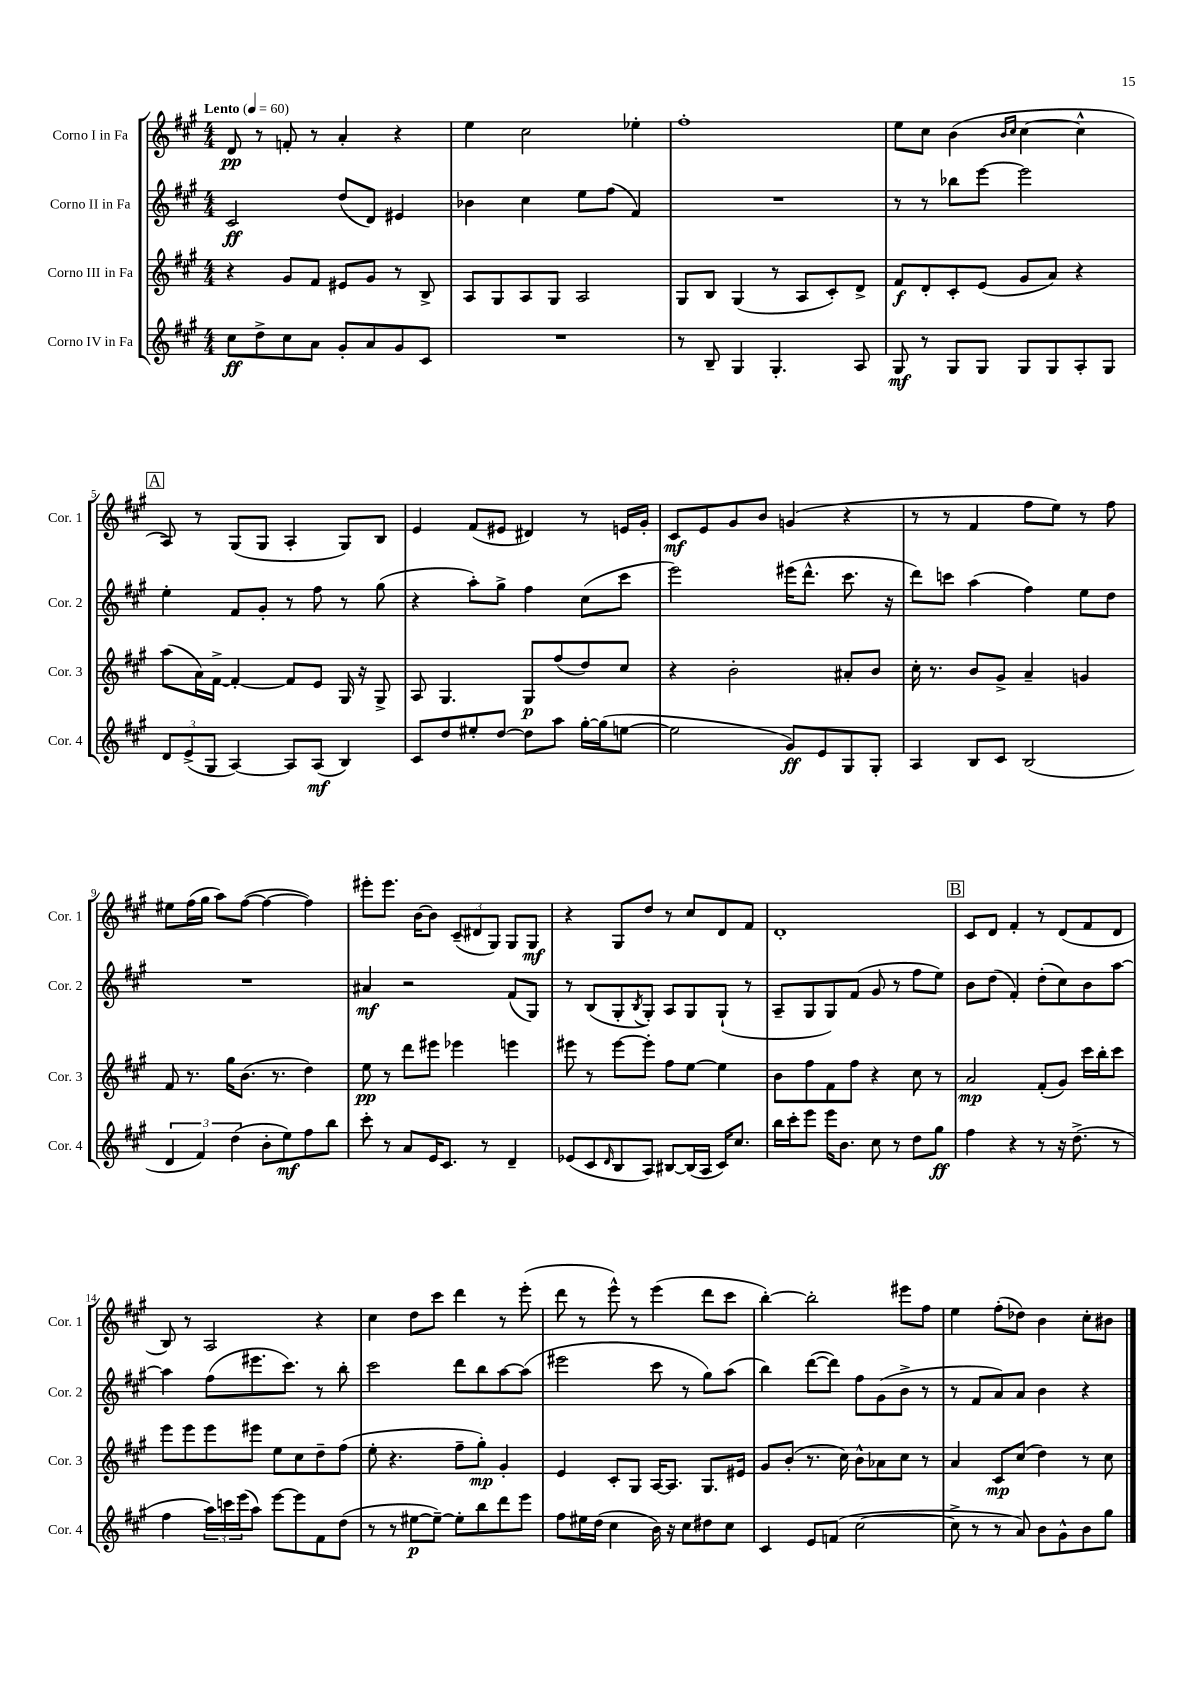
<<
\new StaffGroup <<
\new Staff = "s0" \with { instrumentName = "Corno I in Fa" shortInstrumentName = "Cor. 1" } {
    \clef treble \key a \major \numericTimeSignature \time 4/4 \tempo "Lento" 4 = 60
    d'8\pp r8 f'8-. r8 a'4-. r4 |
    e''4 cis''2 ees''4-. |
    fis''1-. |
    e''8 cis''8 b'4( \grace { b'16 cis''16 } cis''4~ cis''4-^ |
    \mark \markup { \box "A" } a8) r8 gis8( gis8 a4-. gis8) b8 |
    e'4 fis'8( eis'8 dis'4) r8 e'16 gis'16-. |
    cis'8\mf e'8 gis'8 b'8 g'4( r4 |
    r8 r8 fis'4 fis''8 e''8) r8 fis''8 |
    eis''8 fis''16( gis''16 a''8) fis''8~( fis''4~ fis''4) |
    eis'''8-. eis'''8. b'16~ b'8 \tuplet 3/2 { cis'8--( dis'8 gis8) } gis8 gis8\mf |
    r4 gis8 d''8 r8 cis''8 d'8 fis'8 |
    d'1-. |
    \mark \markup { \box "B" } cis'8 d'8 fis'4-. r8 d'8( fis'8 d'8 |
    b8) r8 a2 r4 |
    cis''4 d''8 cis'''8 d'''4 r8 e'''8-.( |
    d'''8 r8 e'''8-^) r8 e'''4( d'''8 cis'''8 |
    b''4~-.) b''2-. eis'''8 fis''8 |
    e''4 fis''8-.( des''8) b'4 cis''8-. bis'8 \bar "|." |
}
\new Staff = "s1" \with { instrumentName = "Corno II in Fa" shortInstrumentName = "Cor. 2" } {
    \clef treble \key a \major \numericTimeSignature \time 4/4
    cis'2\ff d''8( d'8) eis'4 |
    bes'4 cis''4 e''8 fis''8( fis'4) |
    R1 |
    r8 r8 bes''8 e'''8~ e'''2 |
    \mark \markup { \box "A" } e''4-. fis'8 gis'8-. r8 fis''8 r8 gis''8( |
    r4 a''8-.) gis''8-> fis''4 cis''8( cis'''8 |
    e'''2) eis'''16( d'''8.-^ cis'''8. r16 |
    d'''8) c'''8 a''4( fis''4) e''8 d''8 |
    R1 |
    ais'4\mf r2 fis'8( gis8) |
    r8 b8( gis8-. \acciaccatura { b8 } gis8-.) a8 gis8 gis8-!( r8 |
    a8-- gis8 gis8) fis'8( gis'8 r8 fis''8 e''8) |
    \mark \markup { \box "B" } b'8 d''8( fis'4-.) d''8-.( cis''8) b'8 a''8~ |
    a''4 fis''8( eis'''8. cis'''8.) r8 b''8-. |
    cis'''2 d'''8 b''8 a''8~ a''8( |
    eis'''2 cis'''8 r8 gis''8) a''8( |
    b''4) d'''8~( d'''8) fis''8 gis'8( b'8-> r8 |
    r8 fis'8 a'8) a'8 b'4 r4 \bar "|." |
}
\new Staff = "s2" \with { instrumentName = "Corno III in Fa" shortInstrumentName = "Cor. 3" } {
    \clef treble \key a \major \numericTimeSignature \time 4/4
    r4 gis'8 fis'8 eis'8 gis'8 r8 b8-> |
    a8 gis8 a8 gis8 a2 |
    gis8 b8 gis4( r8 a8 cis'8-.) d'8-> |
    fis'8\f d'8-. cis'8-. e'8( gis'8 a'8) r4 |
    \mark \markup { \box "A" } a''8( a'16) fis'16~-> fis'4~-. fis'8 e'8 gis16 r16 gis8-> |
    a8 gis4. gis8\p fis''8( d''8) cis''8 |
    r4 b'2-. ais'8-. b'8 |
    cis''16-. r8. b'8 gis'8-> a'4-- g'4 |
    fis'8 r8. gis''16 b'8.( r8. d''4) |
    e''8\pp r8 d'''8 eis'''8 ees'''4 e'''4 |
    eis'''8 r8 eis'''8~ eis'''8-. fis''8 e''8~ e''4 |
    b'8 fis''8 fis'8 fis''8 r4 cis''8 r8 |
    \mark \markup { \box "B" } a'2\mp fis'8-.( gis'8) cis'''16 b''16-. cis'''8 |
    e'''8 e'''8 e'''8 eis'''8 e''8 cis''8 d''8-- fis''8( |
    e''8-. r4. fis''8-- gis''8-.\mp) gis'4-. |
    e'4 cis'8-. gis8 a16~ a8. gis8. eis'16 |
    gis'8 b'8-.( r8. cis''16) b'8-^ aes'8 cis''8 r8 |
    a'4 cis'8\mp cis''8( d''4) r8 cis''8 \bar "|." |
}
\new Staff = "s3" \with { instrumentName = "Corno IV in Fa" shortInstrumentName = "Cor. 4" } {
    \clef treble \key a \major \numericTimeSignature \time 4/4
    cis''8\ff d''8-> cis''8 a'8 gis'8-. a'8 gis'8 cis'8 |
    R1 |
    r8 b8-- gis4 gis4.-. a8 |
    gis8\mf r8 gis8 gis8 gis8 gis8 a8-. gis8 |
    \mark \markup { \box "A" } \tuplet 3/2 { d'8 e'8->( gis8 } a4~) a8 a8\mf( b4) |
    cis'8 d''8 eis''8-. d''8~ d''8 a''8 gis''16~-. gis''16( e''8~ |
    e''2 gis'8\ff) e'8 gis8 gis8-. |
    a4 b8 cis'8 b2( |
    \tuplet 3/2 { d'4 fis'4) d''4( } b'8-. e''8\mf) fis''8 b''8 |
    cis'''8-. r8 a'8 e'16 cis'8. r8 d'4-- |
    ees'8( cis'8 \grace { d'16 } b8 a8) bis8~ bis16( a16 cis'16) cis''8. |
    b''16 cis'''16-. e'''8 e'''16 b'8. cis''8 r8 d''8 gis''8\ff |
    \mark \markup { \box "B" } fis''4 r4 r8 r16 d''8.->( r8 |
    fis''4 \tuplet 3/2 { a''16) c'''16 e'''16( } a''8) e'''8~ e'''8 fis'8 d''8( |
    r8 r8 eis''8~\p eis''8~--) eis''8-. b''8 d'''8 e'''8 |
    fis''8 eis''16 d''16( cis''4 b'16) r16 cis''8 dis''8 cis''8 |
    cis'4 e'8 f'8( cis''2~ |
    cis''8-> r8 r8 a'8) b'8 gis'8-^ b'8 gis''8 \bar "|." |
}
>>
>>
